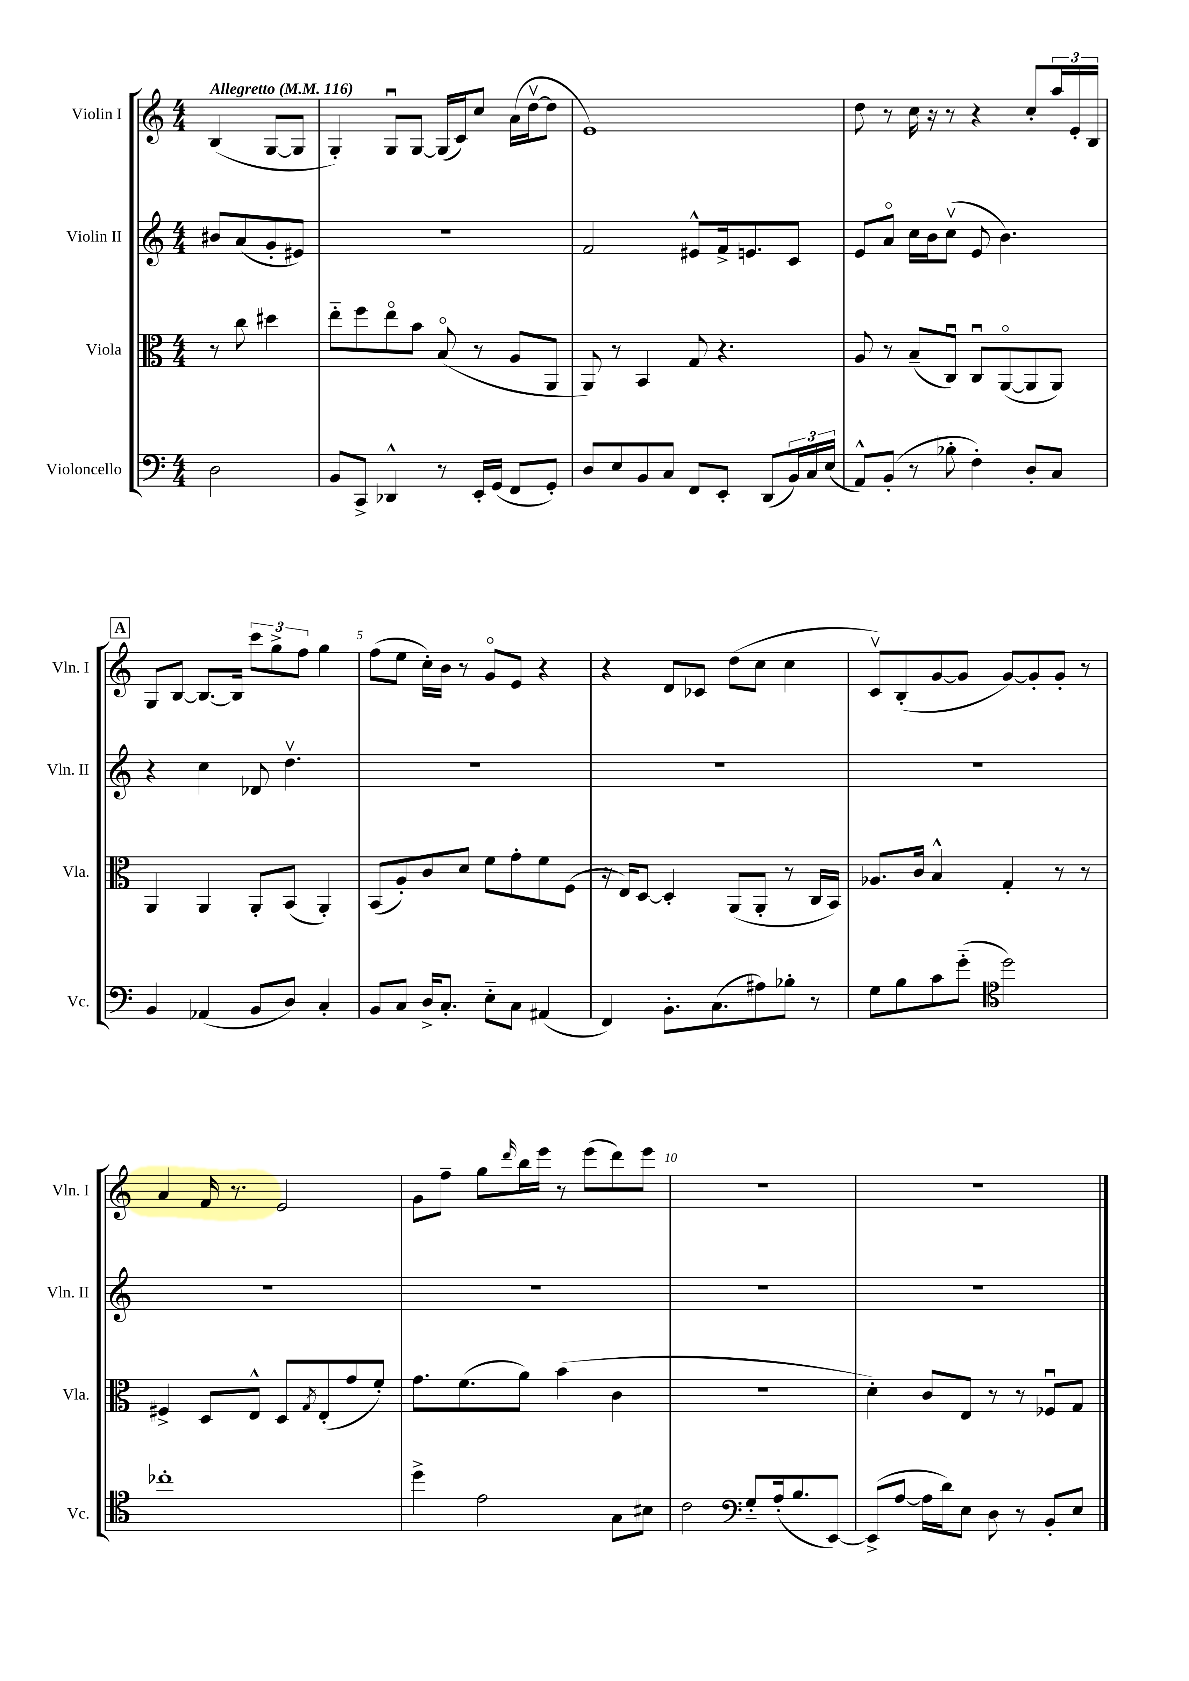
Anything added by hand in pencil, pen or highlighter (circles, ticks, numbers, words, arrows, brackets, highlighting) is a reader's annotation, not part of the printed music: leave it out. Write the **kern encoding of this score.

**kern	**kern	**kern	**kern
*part4	*part3	*part2	*part1
*staff4	*staff3	*staff2	*staff1
*I"Violoncello	*I"Viola	*I"Violin II	*I"Violin I
*I'Vc.	*I'Vla.	*I'Vln. II	*I'Vln. I
*clefF4	*clefC3	*clefG2	*clefG2
*k[]	*k[]	*k[]	*k[]
*M4/4	*M4/4	*M4/4	*M4/4
*MM116	*MM116	*MM116	*MM116
=	=	=	=
!	!	!	!LO:TX:a:B:t=Allegretto
2D\	8r	8b#X/L	(4B/
.	8cc\	(8a/	.
.	4dd#X\	8g'/	[8G/L
.	.	8e#X/J)	8G/J]
=1	=1	=1	=1
8BB/L	8ee\L	1r	4G'/)
8CC^/J	8ff\	.	.
4DD-X^^/	8ee\	.	8Gu/L
.	8b\J	.	[8G/J
8r	(8B/	.	(16G/LL]
.	.	.	16c/J)
16EE'/LL	8r	.	8cc/J
(16GG/JJ	.	.	.
8FF/L	8A/L	.	(16a\LL
.	.	.	[16ddv\J
8GG'/J)	8AA/J	.	8dd\J]
=2	=2	=2	=2
8D/L	8AA/)	2f/	1e)
8E/	8r	.	.
8BB/	4BB/	.	.
8C/J	.	.	.
8FF/L	8G/	8e#X^^/L	.
8EE'/J	4.r	16f^/k	.
.	.	8.en/	.
(8DD/L	.	.	.
24BB/L)	.	8c/J	.
24C/	.	.	.
(24E/JJ	.	.	.
=3	=3	=3	=3
8AA^^/L)	8A/	8e/L	8dd\
(8BB'/J	8r	8a/J	8r
8r	(8B~/L	16cc\LL	16cc\
.	.	16b\J	16r
8B-X'\	8Cu/J)	(8ccv\J	8r
4F'\)	8Cu/L	8e/	4r
.	([8AA/	4.b\)	.
8D'/L	8AA/]	.	8cc'/L
8C/J	8AA/J)	.	24aa/L
.	.	.	24e'/
.	.	.	24B/JJ
!!LO:LB:g=z
!!LO:REH:place=s1:t=A
=4	=4	=4	=4
4BB/	4AA/	4r	8G/L
.	.	.	[8B/J
(4AA-X/	4AA/	4cc\	8.B/L_
.	.	.	16B/Jk]
8BB/L	8AA'/L	8d-X/	12ccc\L
.	.	.	12gg^\
8D/J)	(8BB/J	4.ddv\	.
.	.	.	12ff\J
4C'/	4AA'/)	.	4gg\
=5	=5	=5	=5
8BB/L	(8BB/L	1r	(8ff\L
8C/J	8A'/)	.	8ee\J
16D^/KL	8c/	.	16cc'\LL)
8.C'/J	.	.	16b\JJ
.	8d/J	.	8r
8E\L	8f\L	.	8g/L
8C\J	8g'\	.	8e/J
(4AA#X/	8f\	.	4r
.	(8F\J	.	.
=6	=6	=6	=6
4FF/)	16r	1r	4r
.	16E/KL)	.	.
.	[8D/J	.	.
8.BB'\L	4D'/]	.	8d/L
.	.	.	8c-X/J
(8.C\	.	.	.
.	(8AA/L	.	(8dd\L
8A#X\)	8AA'/J	.	8cc\J
8B-X'\J	8r	.	4cc\
8r	16C/LL	.	.
.	16BB/JJ)	.	.
=7	=7	=7	=7
8G\L	8.A-X/L	1r	8cv/L)
8B\	.	.	(8B'/
.	16c/Jk	.	.
8c\	4B^^/	.	[8g/
(8g\J	.	.	8g/J]
*clefC4	*	*	*
2dd\)	4G'/	.	[8g/L)
.	.	.	8g'/]
.	8r	.	8g'/J
.	8r	.	8r
!!LO:LB:g=z
=8	=8	=8	=8
1cc-X'	4F#X^/	1r	4a/
.	8D/L	.	16f/
.	.	.	8.r
.	8E^^/J	.	.
.	8D/L	.	2e/
.	8qG/	.	.
.	(8E'/	.	.
.	8g/	.	.
.	8f'/J)	.	.
=9	=9	=9	=9
4dd^\	8.g\L	1r	8g\L
.	.	.	8ff~\J
.	(8.f\	.	.
2e\	.	.	8gg\L
.	.	.	16qqddd/
.	8a\J)	.	16bb\L
.	.	.	16eee\JJ
.	(4b\	.	8r
.	.	.	(8eee\L
8G\L	4c\	.	8ddd\)
8B#X\J	.	.	8eee\J
=10	=10	=10	=10
2c\	1r	1r	1r
*clefF4	*	*	*
8G/L	.	.	.
(16A'/k	.	.	.
8.B/	.	.	.
[8EE/J)	.	.	.
=11	=11	=11	=11
(8EE^/L]	4d'\)	1r	1r
[8A/J	.	.	.
16A\LL]	8c/L	.	.
16d\J)	.	.	.
8E\J	8E/J	.	.
8D\	8r	.	.
8r	8r	.	.
8BB'/L	8F-Xu/L	.	.
8E/J	8G/J	.	.
==	==	==	==
*-	*-	*-	*-
